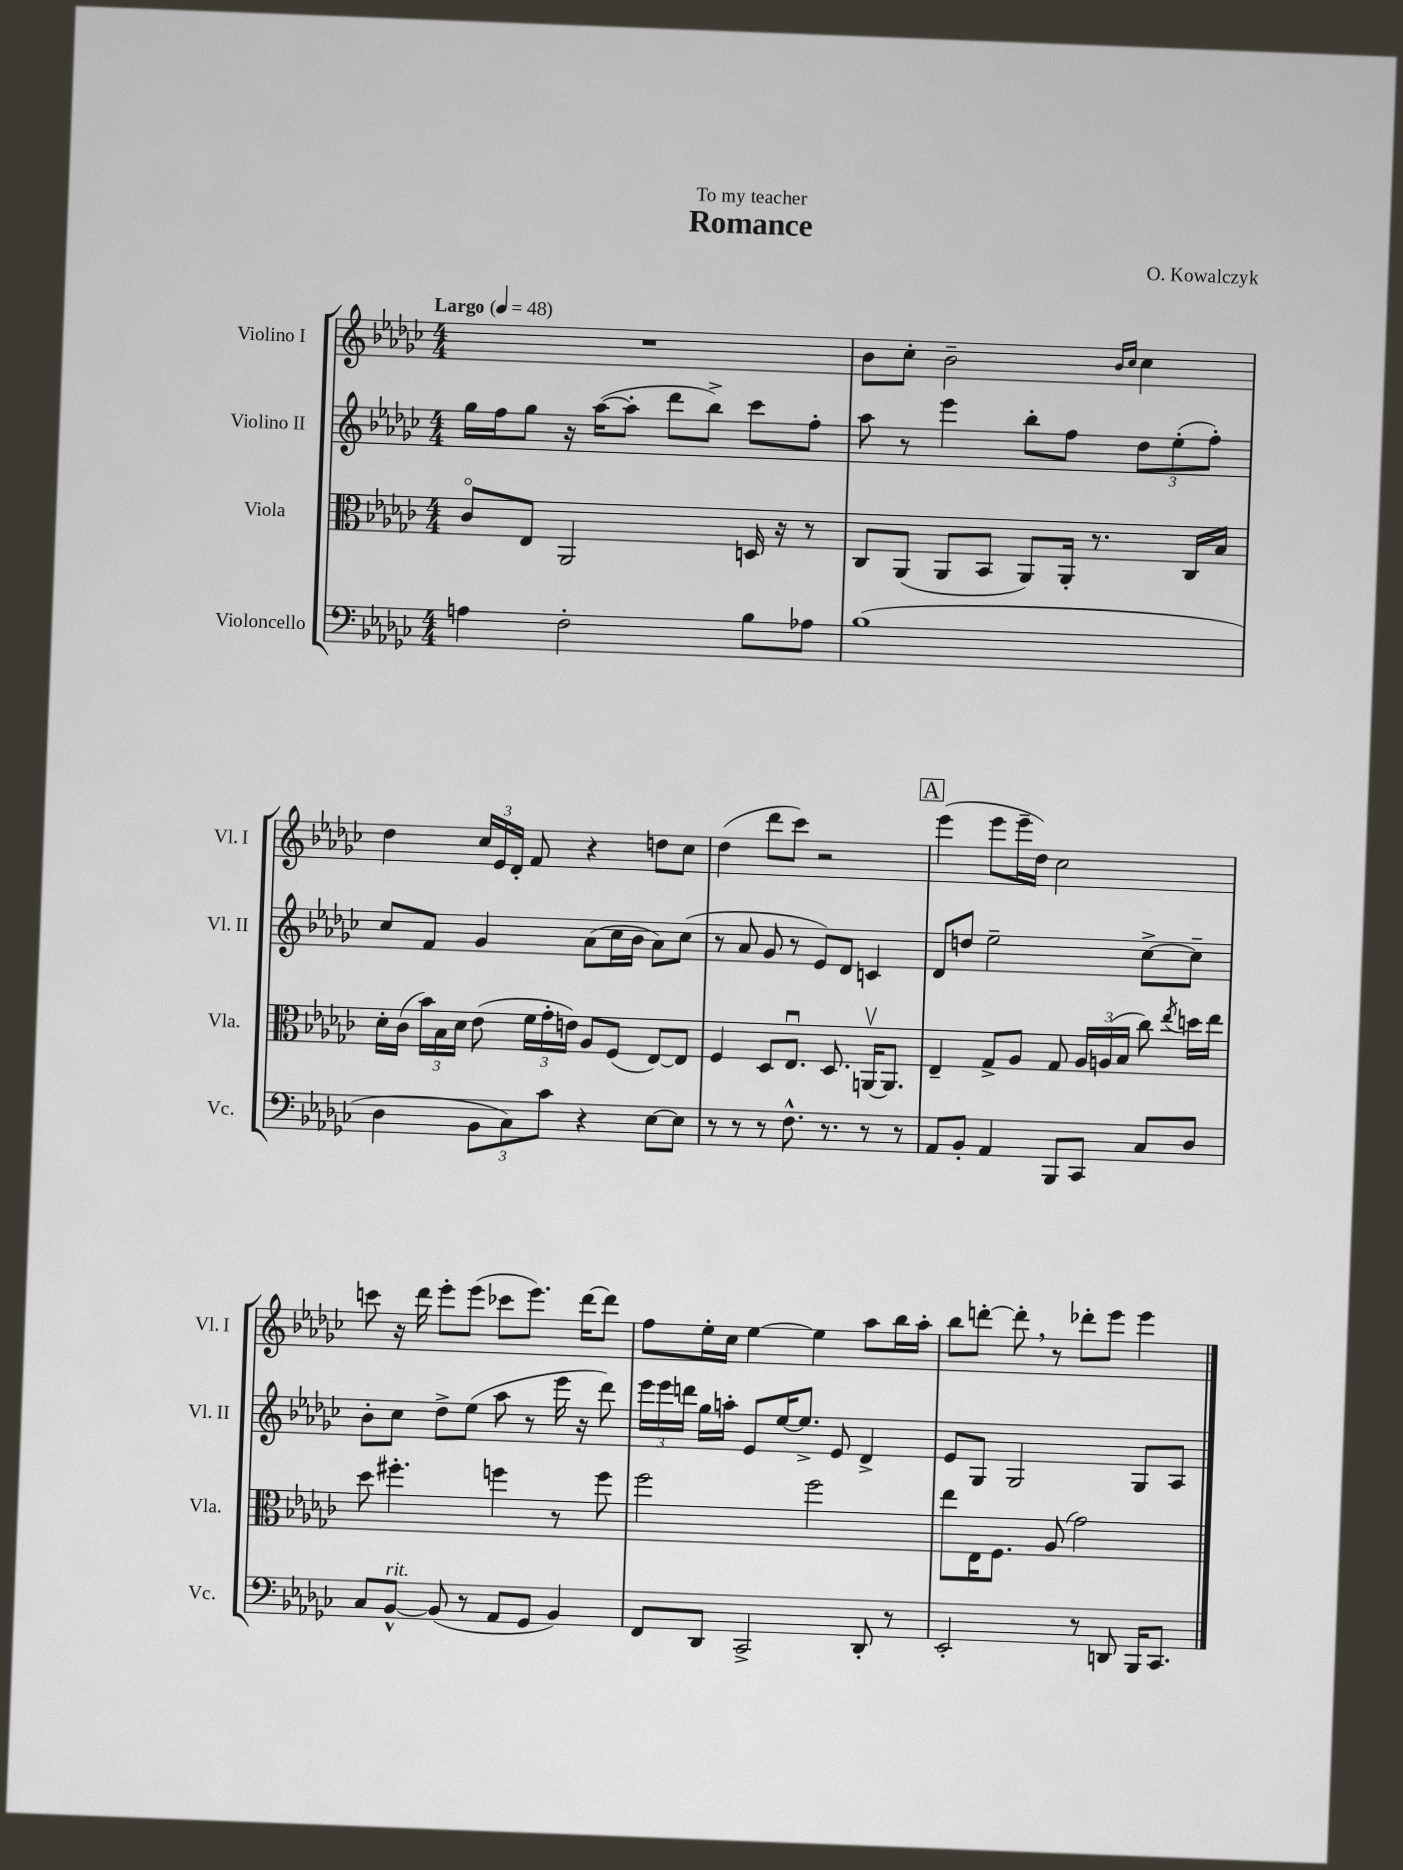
\header { title = "Romance" composer = "O. Kowalczyk" dedication = "To my teacher" }
<<
\new StaffGroup <<
\new Staff = "s0" \with { instrumentName = "Violino I" shortInstrumentName = "Vl. I" } {
    \clef treble \key ges \major \numericTimeSignature \time 4/4 \tempo "Largo" 4 = 48
    \autoBeamOff R1 |
    bes'8[ ces''8]-. bes'2-- \grace { bes'16[ ces''16] } ces''4 |
    des''4 \tuplet 3/2 { ces''16[ ees'16 des'16]-. } f'8 r4 d''8[ ces''8] |
    des''4( des'''8[ ces'''8]) r2 |
    \mark \markup { \box "A" } ees'''4( ees'''8[ ees'''16-- des''16]) ces''2 |
    c'''8 r16 des'''16 ees'''8[-. ees'''8]( ces'''8[ ees'''8.]) des'''16[~ des'''8] |
    f''8[ ees''16-. ces''16] ees''4~ ees''4 aes''8[ bes''16 aes''16]-. |
    bes''8[ d'''8]~-. d'''8-. \breathe r8 des'''8[-. ees'''8] ees'''4 \bar "|." |
}
\new Staff = "s1" \with { instrumentName = "Violino II" shortInstrumentName = "Vl. II" } {
    \clef treble \key ges \major \numericTimeSignature \time 4/4
    \autoBeamOff ges''16[ f''16 ges''8] r16 aes''16[~( aes''8]-. des'''8[ bes''8]->) ces'''8[ f''8]-. |
    aes''8 r8 ees'''4 bes''8[-. f''8] \tuplet 3/2 { des''8[ ees''8-.( f''8]-.) } |
    ces''8[ f'8] ges'4 aes'8[( ces''16 bes'16] aes'8[) ces''8]( |
    r8 aes'8 ges'8 r8 ees'8[) des'8] c'4 |
    \mark \markup { \box "A" } des'8[ d''8] ees''2-- ces''8[~-> ces''8]-- |
    bes'8[-. ces''8] des''8[-> ees''8]( aes''8 r8 ees'''16 r16 des'''8) |
    \tuplet 3/2 { ees'''16[ ees'''16 d'''16] } ges''16[ a''16]-. ees'8[ ees''16~ ees''8.]-> ees'8 des'4-> |
    ees'8[ ges8] ges2 ges8[ aes8] \bar "|." |
}
\new Staff = "s2" \with { instrumentName = "Viola" shortInstrumentName = "Vla." } {
    \clef alto \key ges \major \numericTimeSignature \time 4/4
    \autoBeamOff ces'8[\flageolet ees8] aes,2 d16 r16 r8 |
    ces8[ aes,8]( aes,8[ bes,8] aes,8[) aes,16]-. r8. ces16[ bes16] |
    des'16[-. ces'16]( \tuplet 3/2 { bes'16[) bes16 des'16] } ees'8( \tuplet 3/2 { f'16[ ges'16-. e'16]) } aes8[ f8]( ees8[~) ees8] |
    f4 des8[ ees8.]\downbow des8. a,16[~\upbow a,8.] |
    \mark \markup { \box "A" } ees4-- ges8[-> aes8] ges8 \tuplet 3/2 { aes16[ a16( bes16] } ces''8) \acciaccatura { ees''8 } d''16[ ees''16] |
    des''8 fis''4.-. f''4 r8 f''8 |
    f''2 f''2 |
    ees''8[ ees16 f8.] aes8( ges'2) \bar "|." |
}
\new Staff = "s3" \with { instrumentName = "Violoncello" shortInstrumentName = "Vc." } {
    \clef bass \key ges \major \numericTimeSignature \time 4/4
    \autoBeamOff a4 f2-. bes8[ aes8] |
    bes1( |
    des4 \tuplet 3/2 { bes,8[ ces8) ces'8] } r4 ees8[~ ees8] |
    r8 r8 r8 f8.-^ r8. r8 r8 |
    \mark \markup { \box "A" } aes,8[ bes,8]-. aes,4 bes,,8[ ces,8] ces8[ des8] |
    ces8[ bes,8]~-^^\markup { \italic "rit." } bes,8( r8 aes,8[ ges,8] bes,4) |
    f,8[ des,8] ces,2-> des,8-. r8 |
    ees,2-. r8 d,8 bes,,16[ ces,8.] \bar "|." |
}
>>
>>
\layout { \context { \Score \remove "Bar_number_engraver" } }
